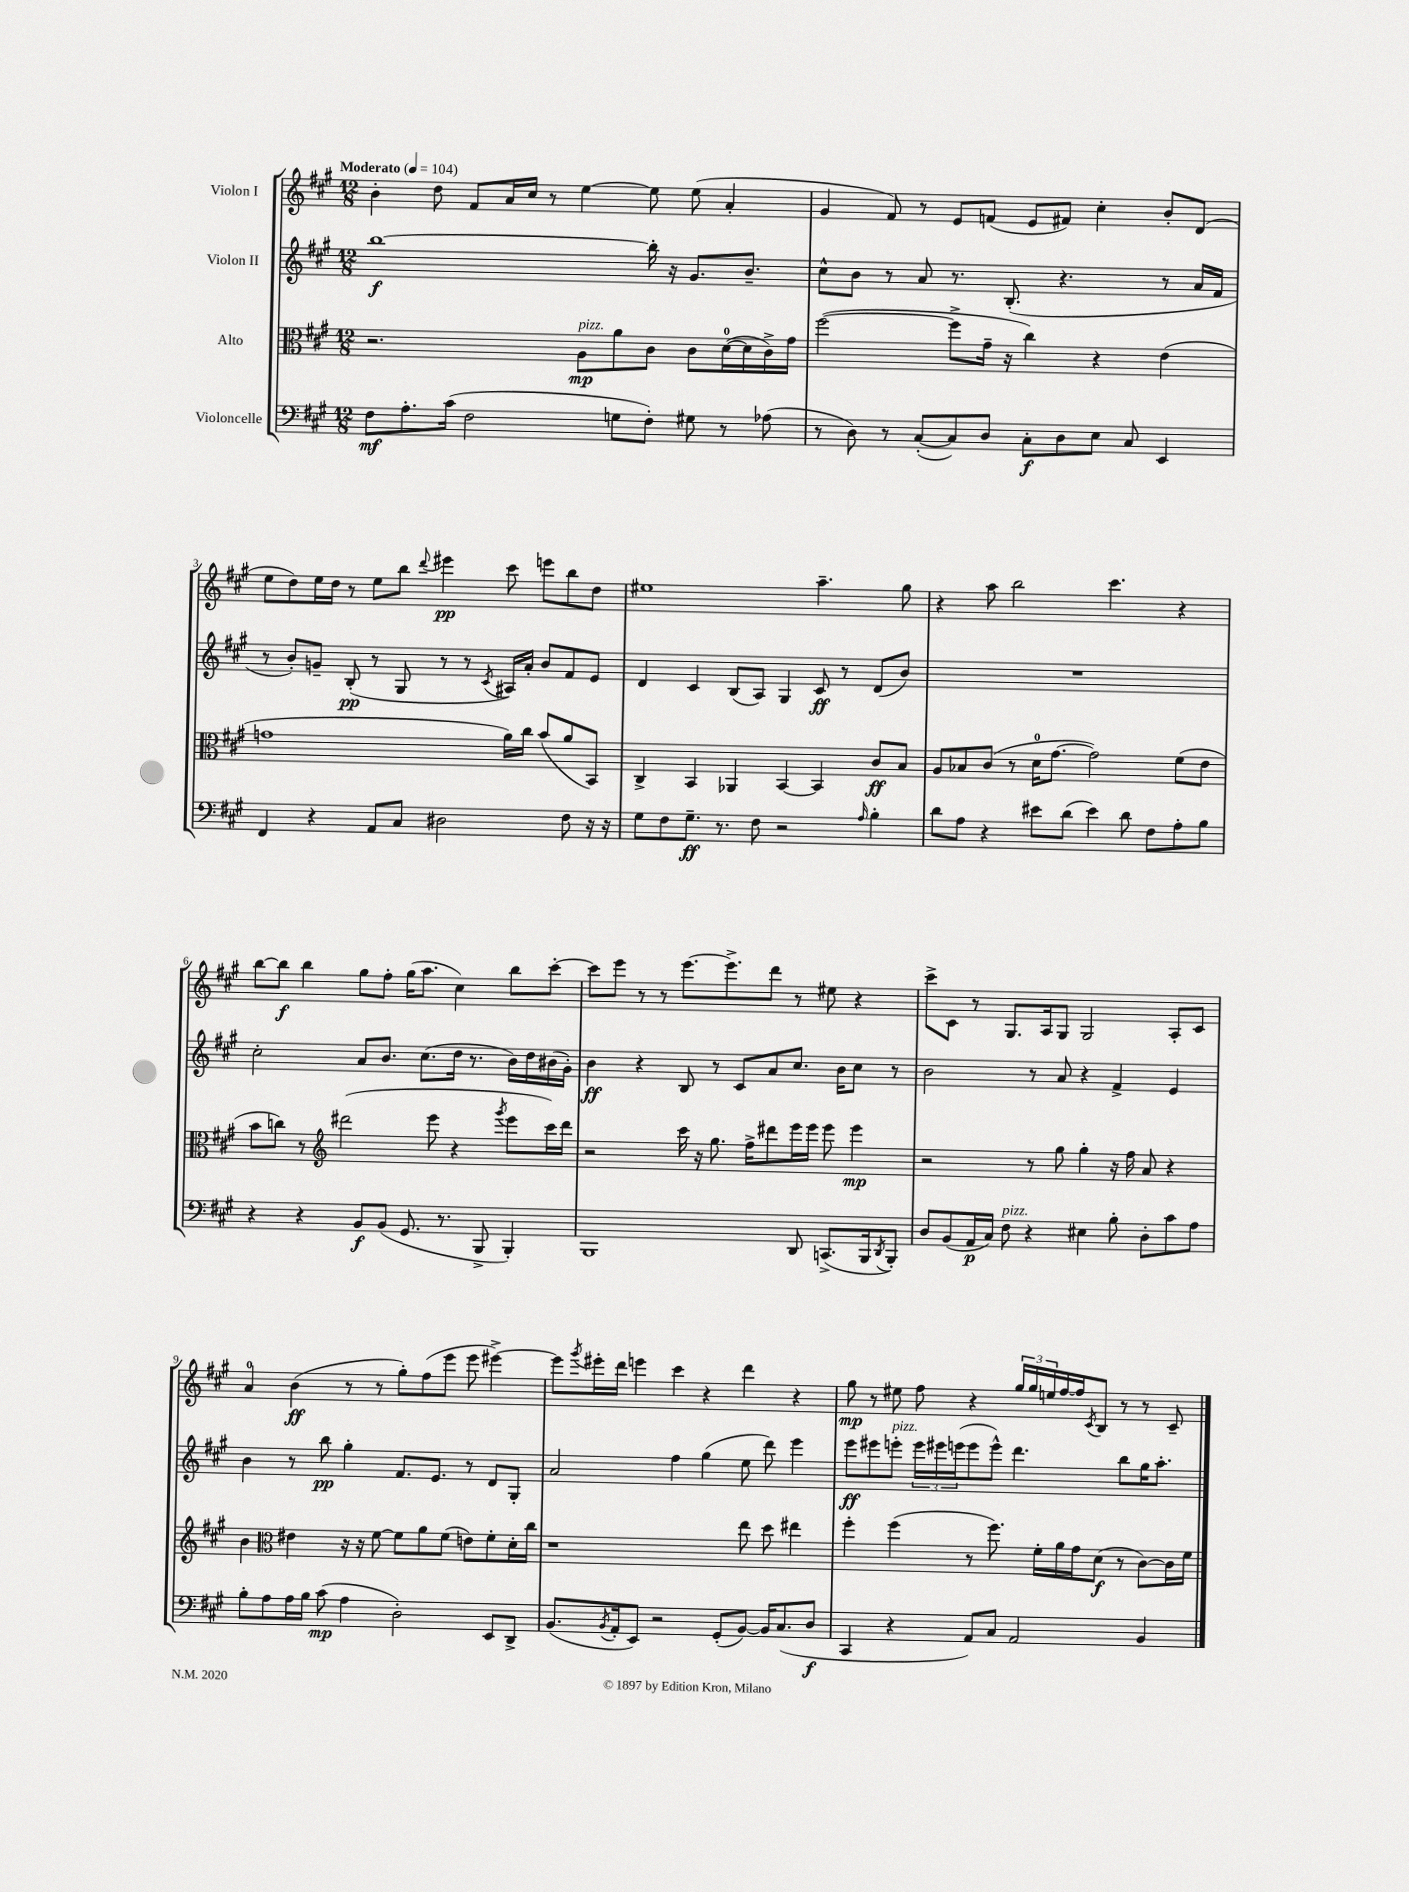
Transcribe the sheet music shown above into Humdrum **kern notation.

**kern	**kern	**kern	**kern
*staff4	*staff3	*staff2	*staff1
*clefF4	*clefC3	*clefG2	*clefG2
*k[f#c#g#]	*k[f#c#g#]	*k[f#c#g#]	*k[f#c#g#]
*M12/8	*M12/8	*M12/8	*M12/8
*MM104	*MM104	*MM104	*MM104
8F#\L	2.r	[1bb	4b'\
8.A'\	.	.	.
.	.	.	8dd\
(16c#\Jk	.	.	.
2F#\	.	.	8f#/L
.	.	.	16a/L
.	.	.	16cc#/JJ
.	.	.	8r
.	8A\L	.	[4ee\
8G\L	8a\	.	.
8F#'\J)	8c#\J	16bb'\]	8ee\]
.	.	16r	.
8G#\	8c#\L	8.g#/L	(8ee\
8r	([16d\L	.	4a'/
.	16d\]	8.b~/J	.
(8A-\	16c#^\)	.	.
.	16g#\JJ	.	.
=	=	=	=
8r	([2ff#\	8cc#^^\L	4g#/
8D\)	.	8b\J	.
8r	.	8r	8f#/)
([8C#'/L	.	8a/	8r
8C#/])	8ff#^\]L	8.r	8e/L
8D/J	16g#~\Jk	.	(8f/J
.	16r	(8.B'/	.
8C#'\L	4cc#\)	.	8e/L
8D\	.	4.r	8f#/J)
8E\J	4r	.	4cc#'\
8C#/	.	.	.
4EE/	(4e\	8r	8b'/L
.	.	16a/LL	(8d/J
.	.	16f#/JJ	.
=	=	=	=
4FF#/	1g	8r	8ee\L
.	.	8b'/L)	8dd\)
4r	.	8g~/J	16ee\L
.	.	.	16dd\JJ
.	.	(8B'/	8r
8AA/L	.	8r	8ee\L
8C#/J	.	8G#/	8bb\J
.	.	.	8qqddd/
2D#\	.	8r	4eee#\
.	.	8r	.
.	.	8qc#/	.
.	16a\LL)	16A#/LL)	8ccc#\
.	16cc#\JJ	16a'/JJ	.
.	(8b/L	8b/L	8eee\L
8F#\	8a/	8f#/	8bb\
16r	8BB/J)	8e/J	8dd\J
16r	.	.	.
=	=	=	=
8G#\L	4C#^/	4d/	1ee#
8F#\	.	.	.
8.G#~\J	4BB/	4c#/	.
8.r	.	.	.
.	4AA-/	(8B/L	.
8F#\	.	8A/J)	.
2r	[4BB/	4G#/	.
.	4BB/]	8c#/	4.aa~\
.	.	8r	.
16qqA/	.	.	.
4B'\	8c#/L	(8d/L	.
.	8B/J	8b/J)	8gg#\
=	=	=	=
8d\L	8A/L	1.r	4r
8A\J	8B-/	.	.
4r	(8c#/J	.	8aa\
.	8r	.	2bb\
8e#\L	16d\LK	.	.
.	[8.g#\J	.	.
(8d\J	.	.	.
4e#\)	2g#\])	.	.
.	.	.	4.ccc#\
8d\	.	.	.
8F#\L	.	.	.
8A'\	(8f#\L	.	4r
8B\J	8e\J	.	.
=	=	=	=
4r	8b\L	2cc#'\	[8bb\L
.	8cc\J)	.	8bb\]J
4r	8r	.	4bb\
*	*clefG2	*	*
.	(2ddd#\	.	.
8BB/L	.	8a/L	8gg#\L
(8BB/J	.	8.b/J	8ff#'\J
8.GG#/	.	.	(16gg#\LK
.	.	(8.cc#\L	8.aa\J
.	8eee\	.	.
8.r	.	.	.
.	4r	16dd\Jk	4cc#\)
.	.	8.r	.
8BBB^/	.	.	.
.	8qggg#/	.	.
4BBB'/)	8eee\L	16b\LL)	8bb\L
.	.	16dd\	.
.	16ccc#\L)	(16b#\	[8ccc#'\J
.	16ddd#\JJ	16g#'\JJ)	.
=	=	=	=
1BBB	2r	4b\	8ccc#\]L
.	.	.	8eee\J
.	.	4r	8r
.	.	.	8r
.	16ccc#\	8B/	[8.eee\L
.	16r	.	.
.	8.gg#\	8r	.
.	.	.	8.eee^\]
.	.	8c#/L	.
.	16ff#^\LK	.	.
.	8ddd#\	8a/	8ddd\J
8DD/	16eee\L	8.cc#/J	8r
.	16eee\JJ	.	.
(8.CC^/L	8eee\	.	8ee#\
.	.	16b\LK	.
.	4eee\	8cc#\J	4r
16BBB/k	.	.	.
8qDD/	.	.	.
8BBB'/J)	.	8r	.
=	=	=	=
8D/L	2r	2b\	8ccc#^\L
(8BB/	.	.	8c#\J
16AA/L	.	.	8r
16C#/JJ)	.	.	.
8F#\	.	.	8.G#/L
4r	8r	8r	.
.	.	.	16A/k
.	8gg#\	8a/	8G#/J
4E#\	4gg#'\	4r	2G#/
8B'\	16r	4f#^/	.
.	16ff#\	.	.
8D'\L	8a/	.	.
8c#\	4r	4e/	8A'/L
8A\J	.	.	8c#/J
=	=	=	=
8B'\L	4b\	4b\	4a/
8A\	.	.	.
*	*clefC3	*	*
16A\L	4e#\	8r	(4b\
16B\JJ	.	.	.
(8c#\	.	8bb\	.
4A\	16r	4gg#'\	8r
.	16r	.	.
.	[8f#\	.	8r
2D'\)	8f#\]L	8.f#/L	8gg#'\L)
.	8a\	.	(8ff#\
.	.	8.e/J	.
.	(8f#\J	.	8eee\J
.	8e\L)	8r	8eee\
8EE/L	8f#'\	8d/L	[4eee#^\)
8DD^/J	16d'\L	8G#'/J	.
.	16cc#\JJ	.	.
=	=	=	=
(8.BB/L	1r	2a/	8eee#\]L
.	.	.	8qggg#/
.	.	.	16eee#'\L
8qBB/	.	.	.
16AA'/k	.	.	16ddd\JJ
8EE/J)	.	.	4eee\
2r	.	.	.
.	.	4ff#\	4ccc#\
.	.	(4gg#\	4r
(8GG#'/L	.	.	.
[8BB/J)	8ee\	8ee\	4ddd\
16BB/]LK	8dd\	8ddd\)	.
(8.C#/	.	.	.
.	4ee#\	4eee\	4r
8D/J	.	.	.
=	=	=	=
4CC#/	4ff#'\	8eee\L	8gg#\
.	.	8eee#\	8r
4r	(4ff#\	8eee'\J	8ee#\
.	.	24eee\LL	8ff#\
.	.	24eee#\	.
.	.	(24eee\J	.
8AA/L)	8r	8eee\	4r
8C#/J	8.ff#\)	8eee^^\J)	.
2AA/	.	4.ddd\	24gg#/LL
.	.	.	24gg#/
.	16f#'\LL	.	.
.	.	.	24ee/
.	16a\	.	[16ff#/
.	16g#\J	.	16ff#/]J
.	.	.	8qc#/
.	(8d\J	.	8B/J
.	8r	8bb\L	8r
4BB/	[8c#\L)	16gg#\K	8r
.	.	8.aa'\J	.
.	16c#\]L	.	8c#~/
.	16f#\JJ	.	.
==	==	==	==
*-	*-	*-	*-
